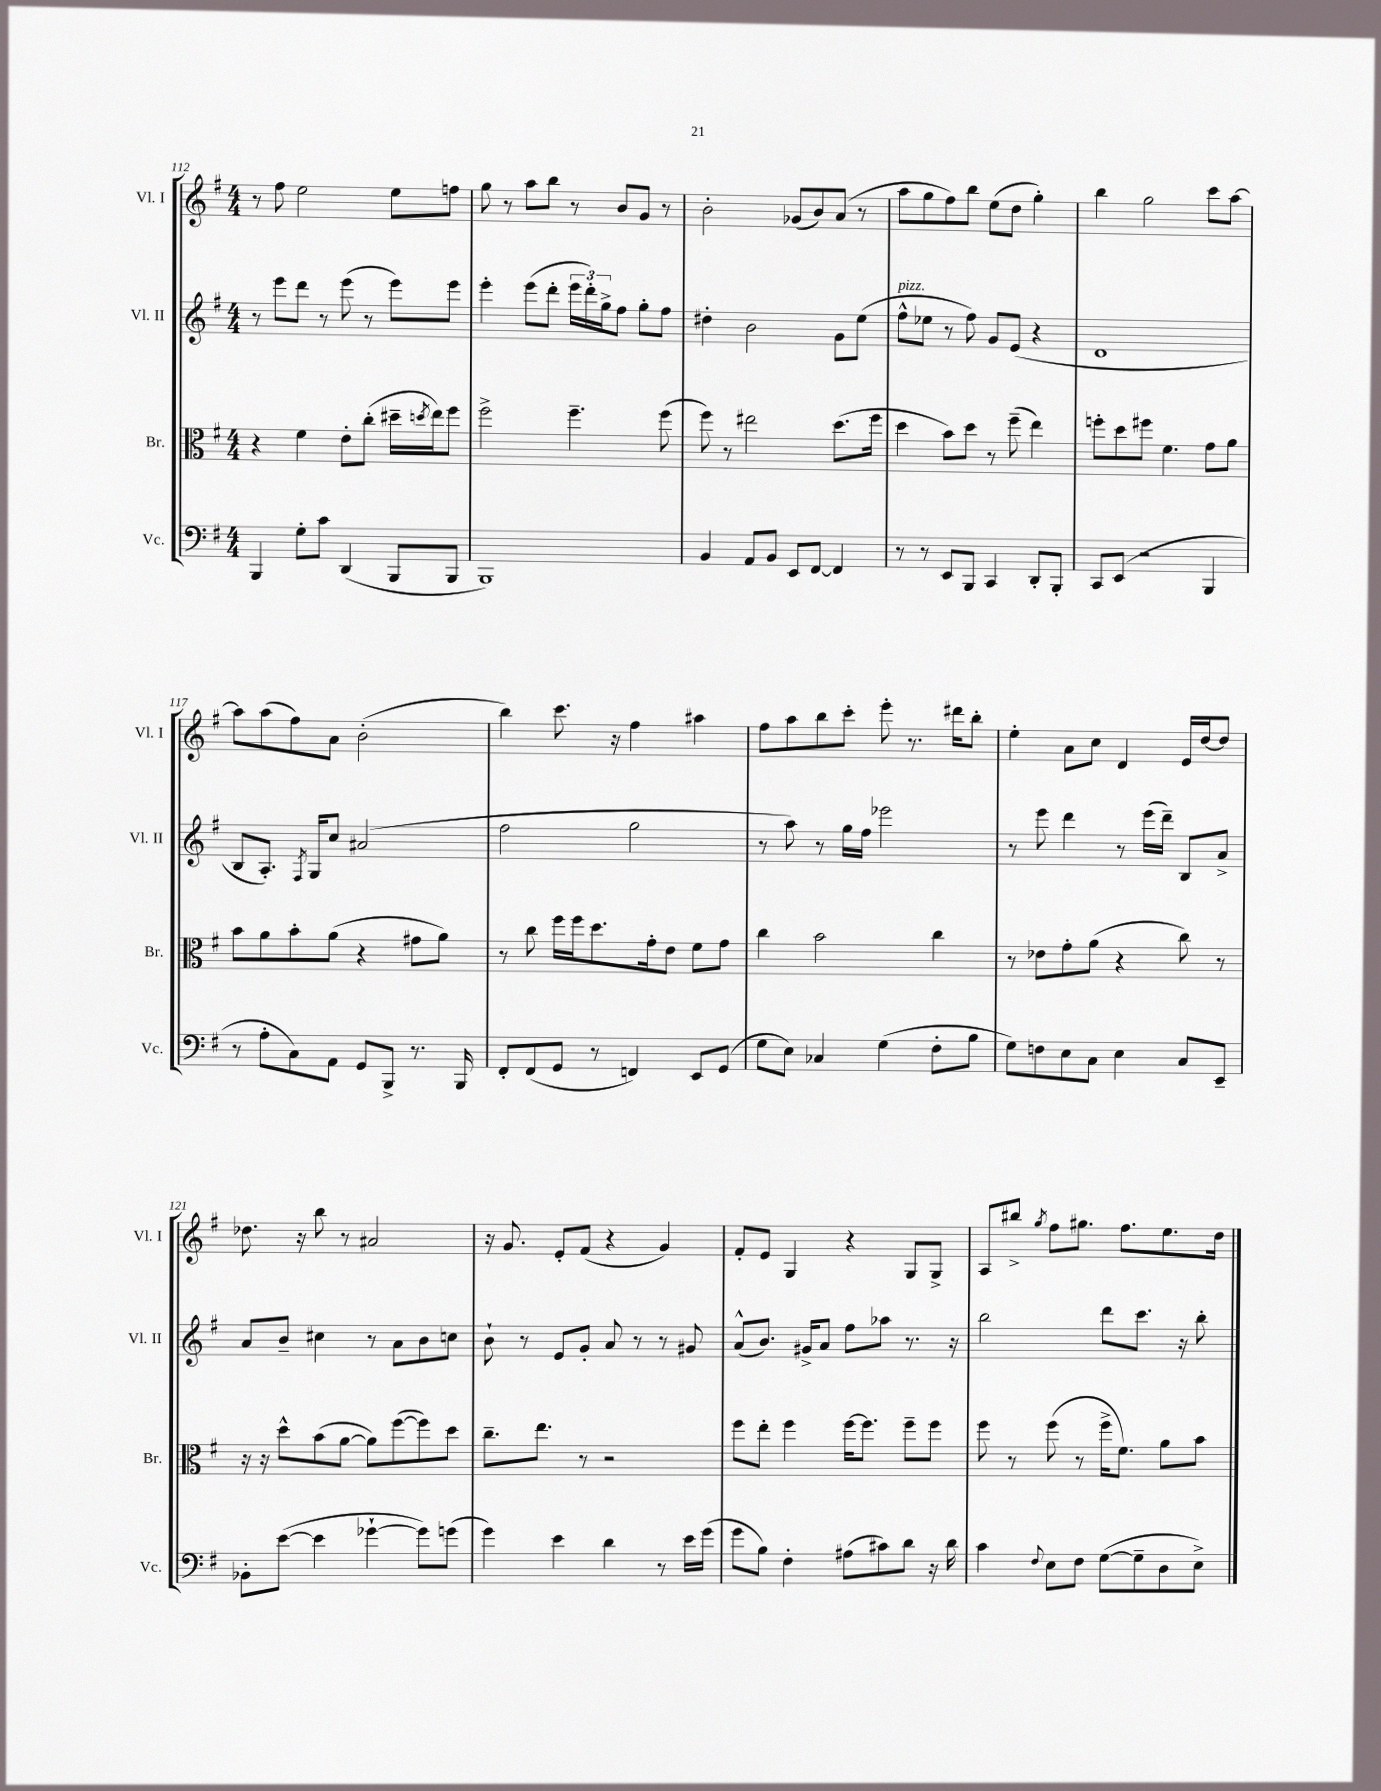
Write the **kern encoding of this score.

**kern	**kern	**kern	**kern
*part4	*part3	*part2	*part1
*staff4	*staff3	*staff2	*staff1
*I"Vc.	*I"Br.	*I"Vl. II	*I"Vl. I
*I'Vc.	*I'Br.	*I'Vl. II	*I'Vl. I
*clefF4	*clefC3	*clefG2	*clefG2
*k[f#]	*k[f#]	*k[f#]	*k[f#]
*M4/4	*M4/4	*M4/4	*M4/4
=112	=112	=112	=112
4BBB/	4r	8r	8r
.	.	8eee\L	8ff#\
8G'\L	4f#\	8ddd\J	2ee\
8c\J	.	8r	.
(4DD/	8e'\L	(8eee\	.
.	(8cc'\J	8r	.
8BBB/L	16dd#X~\LL	8eee\L)	8ee\L
.	8qddn/	.	.
.	16ee\J)	.	.
8BBB/J	8ff#\J	8eee\J	8ffn\J
=113	=113	=113	=113
1BBB)	2ff#^\	4eee'\	8gg\
.	.	.	8r
.	.	(8eee\L	8aa\L
.	.	8ddd'\J	8bb\J
.	4.ff#~\	24eee\LL	8r
.	.	24ddd'\)	.
.	.	24gg^\J	.
.	.	8ff#\J	8b/L
.	.	8gg'\L	8g/J
.	(8ff#\	8ff#\J	8r
=114	=114	=114	=114
4BB/	8ff#\)	4dd#X'\	2b'\
.	8r	.	.
8AA/L	2ee#X\	2b\	.
8BB/J	.	.	.
8EE/L	.	.	(8g-X/L
[8FF#/J	.	.	8b/)
4FF#/]	(8.dd\L	8g\L	(8a/J
.	.	(8ee\J	8r
.	16ff#\Jk	.	.
=115	=115	=115	=115
!	!	!LO:TX:a:i:t=pizz.	!
8r	4dd\	8ff#^^\L	8aa\L
8r	.	8ee-X\J	8gg\
8EE/L	8b\L)	8r	8ff#\)
8BBB/J	8dd\J	8ff#\)	8bb\J
4CC/	8r	8g/L	(8ee\L
.	(8ff#~\	(8e/J	8dd\J
8DD'/L	4ee\)	4r	4gg'\)
8BBB'/J	.	.	.
=116	=116	=116	=116
8CC/L	8ffn'\L	1d	4bb\
(8EE/J	8dd\	.	.
2r	8ff#X\J	.	2gg\
.	4.f#\	.	.
4BBB/	8g\L	.	8ccc\L
.	8a\J	.	[8aa\J
!!LO:LB:g=z
=117	=117	=117	=117
8r	8b\L	8B/L	8aa\L]
8A'\L	8a\	8.A'/J)	(8aa\
8C\)	8b'\	.	8ff#\)
.	.	8qF#/	.
.	.	16G/KL	.
8AA\J	(8a\J	8cc/J	8a\J
8GG/L	4r	(2a#X/	(2b'\
8BBB^/J	.	.	.
8.r	8g#X\L	.	.
.	8a\J)	.	.
16BBB/	.	.	.
=118	=118	=118	=118
8FF#'/L	8r	2ff#\	4bb\)
(8FF#/	8cc\	.	.
8GG/J	16ff#\LL	.	8.ccc\
.	16ff#\J	.	.
8r	8.dd\	.	.
.	.	.	16r
4FFn/)	.	2gg\	4ff#\
.	16g'\k	.	.
.	8e\J	.	.
8EE/L	8f#\L	.	4aa#X\
(8GG/J	8g\J	.	.
=119	=119	=119	=119
8G\L	4cc\	8r	8ff#\L
8E\J)	.	8aa\)	8aa\
4C-X/	2b\	8r	8bb\
.	.	16gg\LL	8ccc'\J
.	.	16ff#\JJ	.
(4G\	.	2eee-X\	8eee'\
.	.	.	8.r
8F#'\L	4cc\	.	.
.	.	.	16ddd#X\KL
8B\J	.	.	8bb'\J
=120	=120	=120	=120
8G\L)	8r	8r	4ee'\
8Fn\	8e-X\L	8eee\	.
8E\	8g'\	4ddd\	8a\L
8C\J	(8a\J	.	8cc\J
4E\	4r	8r	4d/
.	.	(16eee\LL	.
.	.	16ddd~\JJ)	.
8C/L	8cc\)	8B/L	16e/LL
.	.	.	[16dd/J
8EE~/J	8r	8a^/J	8dd/J]
!!LO:LB:g=z
=121	=121	=121	=121
8BB-X'\L	16r	8a/L	8.dd-X\
.	16r	.	.
([8e\J	8dd^^\L	8b~/J	.
.	.	.	16r
4e\]	(8b\	4cc#X\	8bb\
.	[8a\J	.	8r
[4g-X`\	8a\L])	8r	2a#X/
.	([8ff#\	8a\L	.
8g-\L])	8ff#\])	8b\	.
(8gn\J	8dd\J	8ccn\J	.
=122	=122	=122	=122
4g\)	8.cc~\L	8b`\	16r
.	.	.	8.g/
.	.	8r	.
.	8.ee\J	.	.
4e\	.	8e/L	8e'/L
.	8r	8g'/J	(8f#/J
4d\	2r	8a/	4r
.	.	8r	.
8r	.	8r	4g/)
16e\LL	.	8g#X/	.
(16g\JJ	.	.	.
=123	=123	=123	=123
8g\L	8ff#\L	(8a^^/L	8f#'/L
8B\J)	8ee'\J	8.b/J)	8e/J
4F#'\	4ff#\	.	4G/
.	.	16g#X^/KL	.
.	.	8a/J	.
(8A#X\L	[16ff#\KL	8ff#\L	4r
.	8.ff#\J]	.	.
8c#X\)	.	8aa-X\J	.
8d\J	8ff#~\L	8.r	8G/L
16r	8ff#\J	.	8G^/J
16d\	.	16r	.
=124	=124	=124	=124
4c\	8ff#\	2bb\	8A/L
.	8r	.	8bb#X^/J
8qqF#/	.	.	8qgg/
8E\L	(8ff#\	.	8ff#\L
8F#\J	8r	.	8.gg#X\J
([8G\L	16ff#^\KL	8ddd\L	.
.	8.f#\J)	.	8.ff#\L
8G~\]	.	8.ccc\J	.
8D\	8a\L	.	8.ee\
.	.	16r	.
8E^\J)	8b\J	8bb'\	.
.	.	.	16dd\Jk
==	==	==	==
*-	*-	*-	*-
